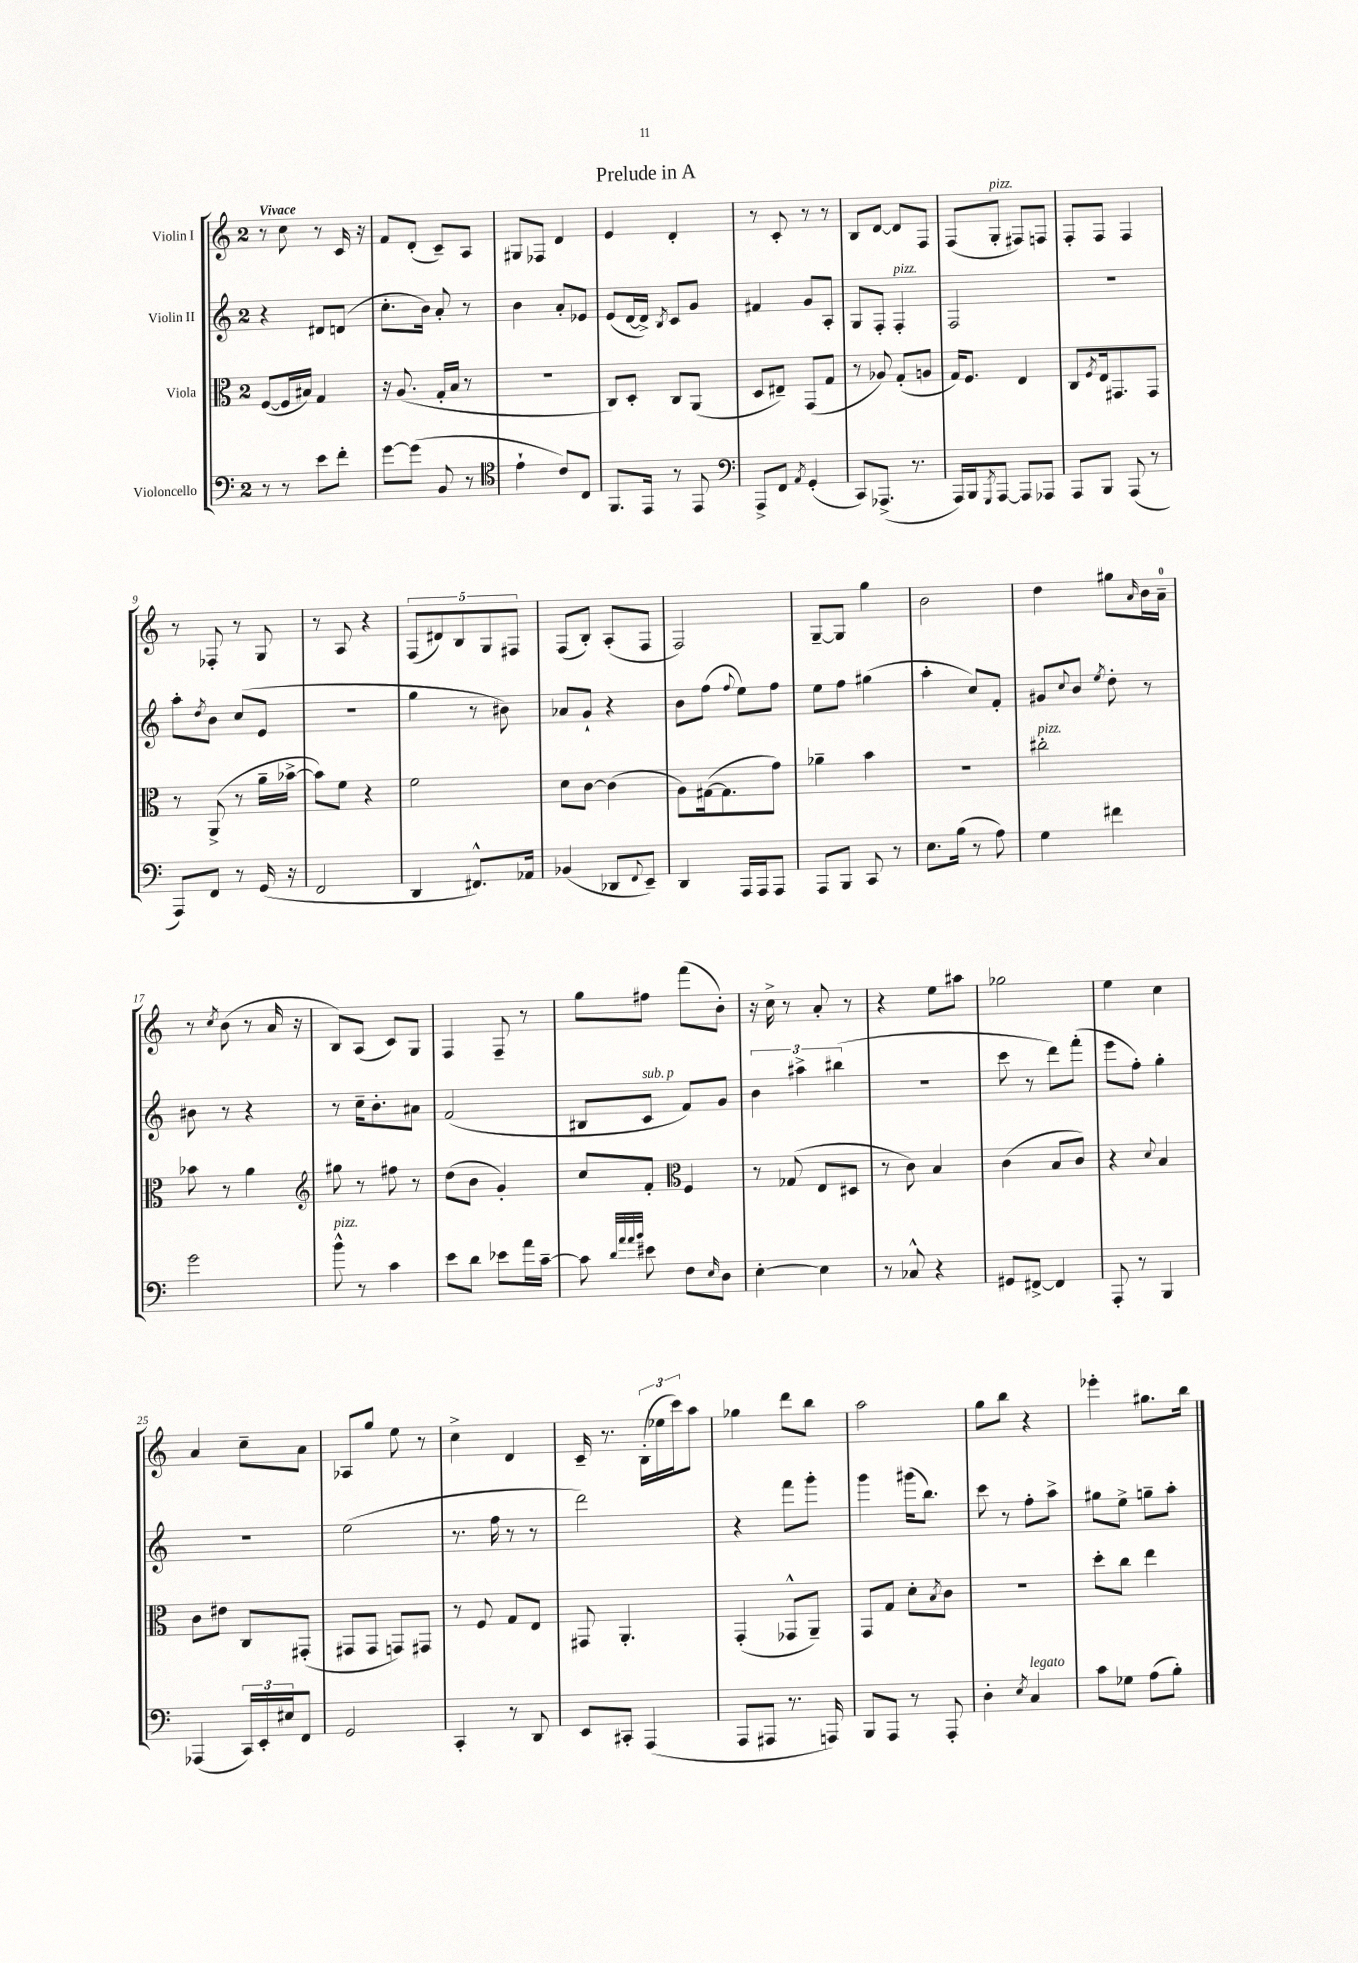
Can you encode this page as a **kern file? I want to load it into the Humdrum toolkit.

**kern	**kern	**kern	**kern
*part4	*part3	*part2	*part1
*staff4	*staff3	*staff2	*staff1
*I"Violoncello	*I"Viola	*I"Violin II	*I"Violin I
*clefF4	*clefC3	*clefG2	*clefG2
*k[]	*k[]	*k[]	*k[]
*M2/4	*M2/4	*M2/4	*M2/4
=1	=1	=1	=1
!	!	!	!LO:TX:a:B:t=Vivace
8r	([8F/L	4r	8r
8r	16F/L]	.	8cc\
.	16B#X/JJ)	.	.
8e\L	4G/	8d#X/L	8r
8f'\J	.	(8dn/J	16c/
.	.	.	16r
=2	=2	=2	=2
[8g\L	16r	8.cc'\L	8f/L
.	(8.A/	.	.
(8g\J]	.	.	(8d'/J
.	.	16b\Jk)	.
8BB/	16G'/LL	8a'/	8c~/L)
.	16B/JJ	.	.
8r	8r	8r	8A/J
=3	=3	=3	=3
*clefC4	*	*	*
4e`\	2r	4b\	8G#X/L
.	.	.	8F-X/J
8c/L)	.	8a'/L	4d/
8C/J	.	8e-X/J	.
=4	=4	=4	=4
8.FF/L	8C/L)	(8e/L	4e/
.	8D'/J	[16d/L	.
16EE/Jk	.	16d^/JJ])	.
.	.	8qB/	.
8r	8C/L	8c/L	4d'/
8EE/	(8AA/J	8g/J	.
=5	=5	=5	=5
*clefF4	*	*	*
8AAA^/L	8D/L	4f#X/	8r
8FF/J	8E#X~/J)	.	8c'/
8qAA/	.	.	.
(4GG'/	(8GG/L	8g/L	8r
.	8G/J	8A'/J	8r
=6	=6	=6	=6
8CC/L)	8r	8G/L	8B/L
(8.AAA-X^/J	8A-X/)	8F'/J	[8d/J
!	!	!LO:TX:a:i:t=pizz.	!
.	(8G'/L	4F'/	8d/L]
8.r	.	.	.
.	8An/J	.	8F/J
=7	=7	=7	=7
16AAA/LL)	16G/KL)	2F/	(8F/L
16BBB/J	8.F/J	.	.
8qGGG/	.	.	.
!	!	!	!LO:TX:a:i:t=pizz.
[8AAA/J	.	.	8G'/J
8AAA/L]	4E/	.	8F#X/L)
8AAA-X/J	.	.	8Fn/J
=8	=8	=8	=8
8AAA/L	8C/L	2r	8F'/L
.	8qF/	.	.
8BBB/J	16E/k	.	8F/J
.	8.GG#X/	.	.
(8AAA/	.	.	4F/
8r	8GG#/J	.	.
!!LO:LB:g=z
=9	=9	=9	=9
8AAA/L)	8r	8aa'\L	8r
.	.	8qdd/	.
8FF/J	(8AA^/	8b\J	8F-X'/
8r	8r	(8cc/L	8r
(16GG/	16a~\LL	8e/J	8G/
16r	[16b-X^\JJ	.	.
=10	=10	=10	=10
2FF/	8b-\L])	2r	8r
.	8f\J	.	8A/
.	4r	.	4r
=11	=11	=11	=11
4DD/	2f\	4gg\	(10F/L
.	.	.	10d#X/)
.	.	.	10B/
8.FF#X^^/L)	.	8r	.
.	.	.	10G/
.	.	8b#X\)	.
.	.	.	10F#X/J
16AA-X/Jk	.	.	.
=12	=12	=12	=12
(4BB-X/	8d\L	8a-X/L	(8F/L
.	[8c\J	8g`/J	8B'/J)
8DD-X/L	(4c\]	4r	(8A'/L
8qqFF/	.	.	.
8EE~/J)	.	.	8F/J
=13	=13	=13	=13
4DD/	8A\L)	8b\L	2F/)
.	([16G#X\k	(8ff\J	.
.	8.G#\]	.	.
.	.	8qqff/	.
16AAA/LL	.	8ee\L)	.
16AAA/J	.	.	.
8AAA/J	8g\J)	8ff\J	.
=14	=14	=14	=14
8AAA/L	4a-X~\	8ee\L	[8G~/L
8BBB/J	.	8ff\J	8G/J]
8CC/	4b\	(4gg#X\	4gg\
8r	.	.	.
=15	=15	=15	=15
8.E\L	2r	4aa'\	2b\
(16B\Jk	.	.	.
8r	.	8cc/L)	.
8A\)	.	8f'/J	.
=16	=16	=16	=16
!	!LO:TX:a:i:t=pizz.	!	!
4G\	2cc#X'\	8g#X/L	4dd\
.	.	8qqcc/	.
.	.	8b/J	.
.	.	8qee/	.
4f#X\	.	8dd'\	8gg#X\L
.	.	.	16qqa/
.	.	8r	16b\L
.	.	.	16a~\JJ
!!LO:LB:g=z
=17	=17	=17	=17
2g\	8b-X\	8b#X\	8r
.	.	.	8qcc/
.	8r	8r	(8b\
.	4a\	4r	8r
.	.	.	16a/
.	.	.	16r
=18	=18	=18	=18
*	*clefG2	*	*
!LO:TX:a:i:t=pizz.	!	!	!
8b^^\	8gg#X\	8r	8B/L)
8r	8r	16cc~\KL	(8A/J
.	.	8.b'\	.
4c\	8ff#X\	.	8c/L)
.	8r	8a#X\J	8G/J
=19	=19	=19	=19
8e\L	(8dd\L	(2f/	4F/
8d\J	8b\J	.	.
8e-X\L	4g'/)	.	8F~/
16a\L	.	.	8r
[16c~\JJ	.	.	.
=20	=20	=20	=20
8c\]	8cc/L	8B#X/L	8gg\L
32qqd/LLL	.	.	.
32qqa/	.	.	.
32qqa/	.	.	.
32qqb/JJJ	.	.	.
!	!	!LO:TX:a:i:t=sub. p	!
8e#X\	8f'/J	8c/J	8ff#X\J
*	*clefC3	*	*
8F\L	4F/	8f/L)	(8fff\L
16qqE/	.	.	.
8D\J	.	8g/J	8b'\J)
=21	=21	=21	=21
[4E'\	8r	6b\	16r
.	.	.	16cc^\
.	(8G-X/	.	8r
.	.	6aa#X^\	.
4E\]	8E/L	.	8a'/
.	.	(6bb#X\	.
.	8D#X/J	.	8r
=22	=22	=22	=22
8r	8r	2r	4r
8C-X^^/	8c\)	.	.
4r	4B/	.	8ee\L
.	.	.	8aa#X\J
=23	=23	=23	=23
8GG#X/L	(4c\	8ccc\	2gg-X\
[8FF#X^/J	.	8r	.
4FF#/]	8B/L	8ddd\L)	.
.	8c/J)	(8fff'\J	.
=24	=24	=24	=24
8AAA'/	4r	8eee\L	4ee\
8r	.	8ff'\J)	.
.	8qqd/	.	.
4BBB/	4B/	4gg'\	4cc\
!!LO:LB:g=z
=25	=25	=25	=25
(4AAA-X/	8c\L	2r	4a/
.	8e#X\J	.	.
24CC/LL)	8C/L	.	8cc~\L
24EE'/	.	.	.
24E#X/J	.	.	.
8FF/J	(8GG#X'/J	.	8a\J
=26	=26	=26	=26
2GG/	8GG#X/L	(2ee\	8A-X/L
.	8GG#/J	.	8gg/J
.	8GGn/L)	.	8ee\
.	8GG#X/J	.	8r
=27	=27	=27	=27
4CC'/	8r	8.r	4cc^\
.	8F/	.	.
.	.	16ff\	.
8r	8G/L	8r	4d/
8DD/	8E/J	8r	.
=28	=28	=28	=28
8EE/L	8GG#X/	2ddd\)	16c~/
.	.	.	8.r
8CC#X'/J	4.AA'/	.	.
(4AAA/	.	.	(24B'\LL
.	.	.	24ee-X\
.	.	.	24ccc\J)
.	.	.	8aa\J
=29	=29	=29	=29
8AAA/L	(4GG'/	4r	4gg-X\
8AAA#X/J	.	.	.
8.r	8GG-X^^/L	8fff\L	8ddd\L
.	8AA~/J)	8ggg'\J	8bb\J
16AAAn/)	.	.	.
=30	=30	=30	=30
8BBB/L	8GG/L	4ggg\	2aa\
8AAA/J	8G/J	.	.
8r	8d'\L	(16ggg#X\KL	.
.	.	8.bb\J)	.
.	8qB/	.	.
8AAA'/	8c\J	.	.
=31	=31	=31	=31
4D'\	2r	8ccc\	8gg\L
.	.	8r	8bb\J
8qE/	.	.	.
!LO:TX:a:i:t=legato	!	!	!
4C/	.	8ff'\L	4r
.	.	8aa^\J	.
=32	=32	=32	=32
8c\L	8dd'\L	8gg#X\L	4eee-X'\
8G-X\J	8cc\J	8ee^\J	.
(8A\L	4ee\	8ggn~\L	8.gg#X\L
8B'\J)	.	8aa'\J	.
.	.	.	16bb\Jk
==	==	==	==
*-	*-	*-	*-
